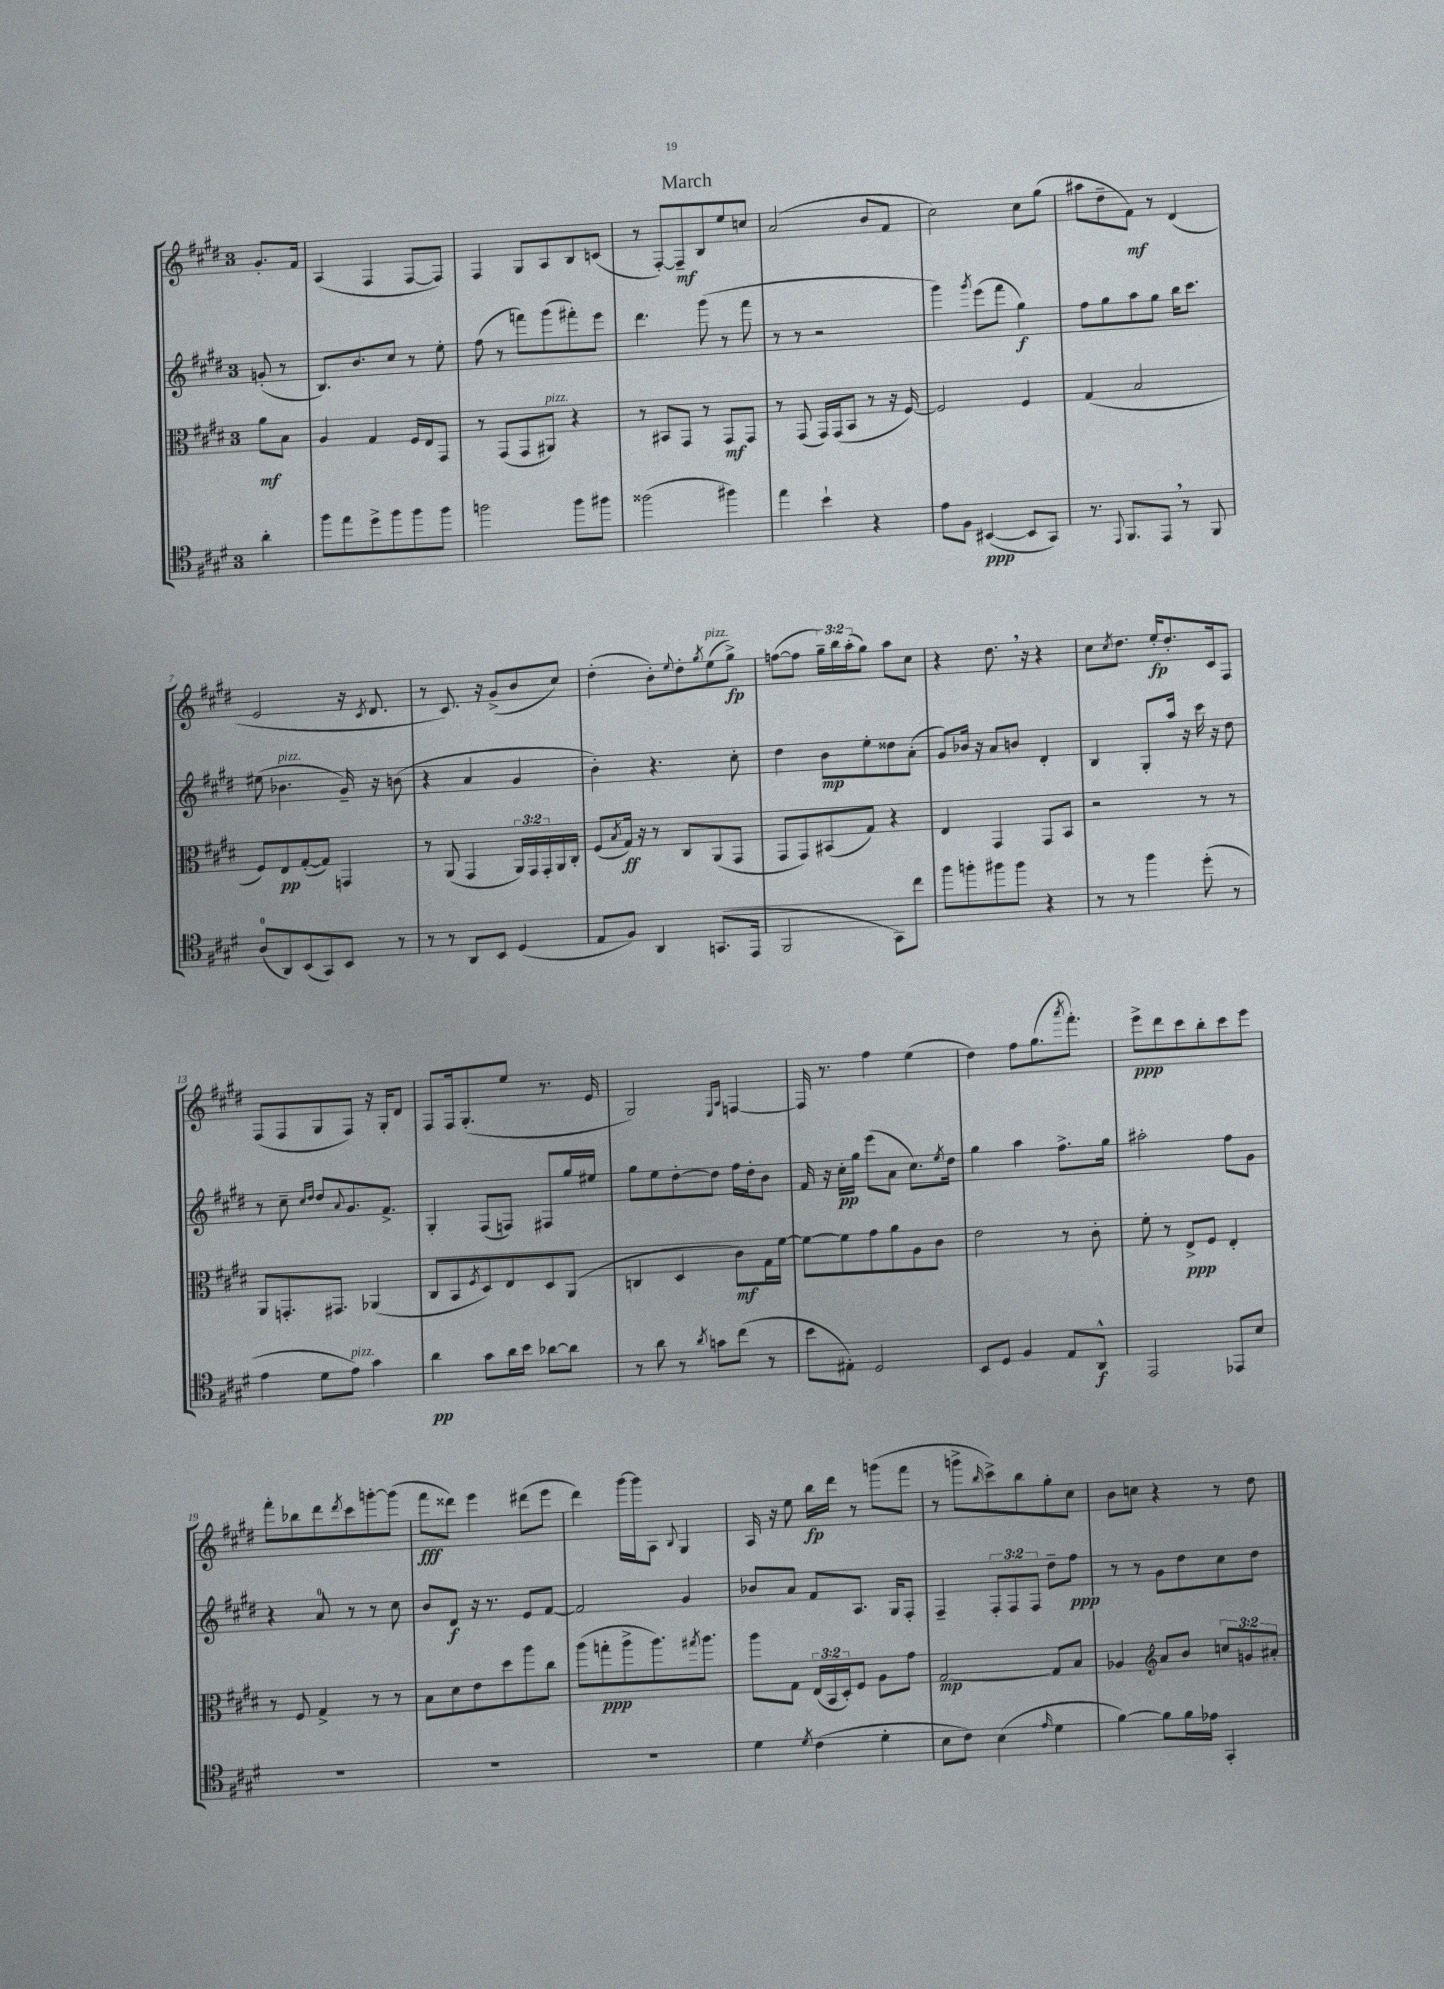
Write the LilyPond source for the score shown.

\header { title = "March" }
<<
\new StaffGroup <<
\new Staff = "s0" {
    \clef treble \key e \major \once \override Staff.TimeSignature.style = #'single-digit \time 3/4 \override Staff.TupletNumber.text = #tuplet-number::calc-fraction-text \partial 4
    gis'8.-. fis'16 |
    a4( fis4 fis8~ fis8) |
    fis4 gis8 a8 b8 c'8( |
    r8 fis8~-.) fis8--\mf b8 e''8 c''8 |
    a'2( b'8 fis'8 |
    cis''2) cis''8 gis''8( |
    ais''8 dis''8-- fis'8\mf) r8 dis'4( |
    e'2 r16 \acciaccatura { cis'8 } dis'8. |
    r8 cis'8.) r16 gis'8->( b'8 cis''8) |
    dis''4-.( b'8-.) \appoggiatura { e''8 } dis''8-. \acciaccatura { gis''8 } e''8^\markup { \italic "pizz." }( gis''8->\fp) |
    f''8~( f''8 \tuplet 3/2 { gis''16--) b''16 a''16-.( } gis''8) a''8 cis''8 |
    r4 dis''8. \breathe r16 r4 |
    cis''8 \acciaccatura { cis''8 } dis''8. e''16-.\fp dis''8.-. cis'16 fis8 |
    fis8( fis8 gis8 fis8) r16 gis16-. dis'8 |
    fis8 fis16 gis8.-.( e''8 r8. e'16 |
    gis2) \grace { e16 a16 } f4~ |
    f16 r8. fis''4 e''4( |
    dis''4) fis''8 gis''8.( \acciaccatura { a'''8 } fis'''8.-.) |
    e'''8->\ppp dis'''8 cis'''8 b''8-. cis'''8 e'''8 |
    fis'''8-. bes''8 dis'''8 \acciaccatura { dis'''8 } cis'''8 g'''8~-. g'''8( |
    fis'''8\fff disis'''8) e'''4 dis'''8( e'''8 |
    dis'''4) gis'''16~ gis'''16 a8 \appoggiatura { b8 } gis4 |
    a16 r16 e''8 b''16\fp dis'''16 r8 g'''8( fis'''8 |
    r8 g'''8-> \grace { b''16 } cis'''8->) b''8 gis''8-. cis''8 |
    b'8 c''8 r4 r8 dis''8 \bar "|." |
}
\new Staff = "s1" {
    \clef treble \key e \major \once \override Staff.TimeSignature.style = #'single-digit \time 3/4 \override Staff.TupletNumber.text = #tuplet-number::calc-fraction-text \partial 4
    g'8-.( r8 |
    b8.) b'8. cis''8 r8 e''8-. |
    fis''8( r8 f'''8) gis'''8( fis'''8-.) e'''8 |
    dis'''4. gis'''8( r8 fis'''8 |
    r8 r8 r2 |
    gis'''4) \acciaccatura { gis'''8 } e'''8( fis'''8 gis''4\f) |
    fis''8 gis''8 a''8 gis''8 b''16 cis'''8. |
    eis''8( bes'4.^\markup { \italic "pizz." } gis'16--) r16 b'8( |
    r4 a'4 gis'4 |
    b'4-.) r4. cis''8-. |
    dis''4 b'8\mp e''8-. disis''8 a'8-.( |
    gis'8) bes'16 r16 a'8 b'8 dis'4-. |
    b4 gis8-. a''16 r16 cis'''16 r16 dis''8 |
    r8 cis''8-- \grace { cis''16 dis''16 } dis''8 \appoggiatura { a'8 } gis'8. fis'8.-> |
    gis4-. fis8( f8) fis8 gis''16 eis''16 |
    gis''8 e''8 dis''8~-. dis''8 fis''16 dis''16-. b'8 |
    fis'16 r16 cis''16-.\pp gis''16 e'''8( a'8 cis''8.) \acciaccatura { e''8 } dis''16 |
    gis''4 a''4 fis''8.-> gis''16 |
    ais''2-. fis''8 gis'8 |
    r4 a'8-0 r8 r8 cis''8 |
    b'8 dis'8\f r16 r8. e'8 fis'8~ |
    fis'2 gis'4 |
    bes'8 a'8 fis'8 a8. gis16 fis8-. |
    fis4-- \tuplet 3/2 { fis8-. fis8 fis8 } dis''8-- fis''8\ppp |
    r8 r8 gis'8 dis''8 cis''8 dis''8 \bar "|." |
}
\new Staff = "s2" {
    \clef alto \key e \major \once \override Staff.TimeSignature.style = #'single-digit \time 3/4 \override Staff.TupletNumber.text = #tuplet-number::calc-fraction-text \partial 4
    a'8\mf b8 |
    a4 gis4 fis16 e16 gis,8 |
    r8 gis,8( gis,8 ais,8^\markup { \italic "pizz." }) r4 |
    r8 bis,8 gis,8 r8 gis,8\mf gis,8 |
    r8 gis,8( gis,16) gis,16( b,8 r8 r16 fis16~) |
    fis2 fis4 |
    gis4( b2 |
    fis8) e8\pp gis8~-.( gis8) g,4 |
    r8 a,8( gis,4 \tuplet 3/2 { a,16) gis,16 gis,16-. } a,16 cis16-. |
    fis8( \acciaccatura { b8 } gis16\ff) r16 r8 cis8 a,8( gis,8 |
    gis,8 gis,8) bis,8( gis8) r4 |
    e4 gis,4 gis,8 b,8 |
    r2 r8 r8 |
    a,8 g,8.-. gis,8. aes,4( |
    cis8 b,8 \acciaccatura { fis8 } dis8) e8 dis8 a,8( |
    c4 dis4 cis'8\mf) gis16 fis'16~ |
    fis'8~ fis'8 gis'8 a'8 a8 cis'8 |
    e'2 r8 cis'8-. |
    fis'8-. r8 e8->\ppp fis8 e4-. |
    r8 fis8 gis4-> r8 r8 |
    b8 dis'8 e'8 dis''8 a''8 cis''8 |
    a''8( g''8-.\ppp a''8-> a''8.) \acciaccatura { gis''8 } a''8. |
    a''8 gis8 \tuplet 3/2 { e16( b,16 dis16-.) } fis8 a8 gis'8 |
    gis2~\mp gis8 b8 |
    aes4 \clef treble a'8 b'8 \tuplet 3/2 { c''8 g'8 ais'8-. } \bar "|." |
}
\new Staff = "s3" {
    \clef tenor \key e \major \once \override Staff.TimeSignature.style = #'single-digit \time 3/4 \partial 4
    a'4-. |
    fis''8 e''8 dis''8-> fis''8 fis''8 fis''8 |
    f''2 f''8 fis''8 |
    fisis''2( fis''4) |
    e''4 b'4-! r4 |
    e'8 fis8 bis,4~\ppp( bis,8 gis,8) |
    r8. \appoggiatura { e,8 } fis,8. e,8 \breathe r8 fis,8 |
    a8-0( a,8) b,8( gis,8) b,8 r8 |
    r8 r8 a,8 b,8 dis4( |
    e8 fis8) a,4 g,8.( e,16 |
    fis,2 gis,8) cis''8 |
    fis''8 f''8-. fis''8 fis''8 r4 |
    r8 r8 fis''4 dis''8-.( r8 |
    e'4 dis'8 e'8^\markup { \italic "pizz." }) gis'4 |
    a'4\pp gis'8 a'16 b'16 aes'8~ aes'8 |
    r8 a'8 r8 \acciaccatura { a'8 } g'8 cis''8( r8 |
    b'8 eis8-.) dis2 |
    b,8 dis8 fis4 e8 a,8-^\f |
    e,2 ees,8 b8 |
    R2. |
    R2. |
    R2. |
    dis'4 \acciaccatura { dis'8 } cis'4( dis'4-. |
    b8 cis'8) b4( \grace { e'16 } dis'4 |
    fis'4~) fis'8 fis'16 ees'16 gis,4-. \bar "|." |
}
>>
>>
